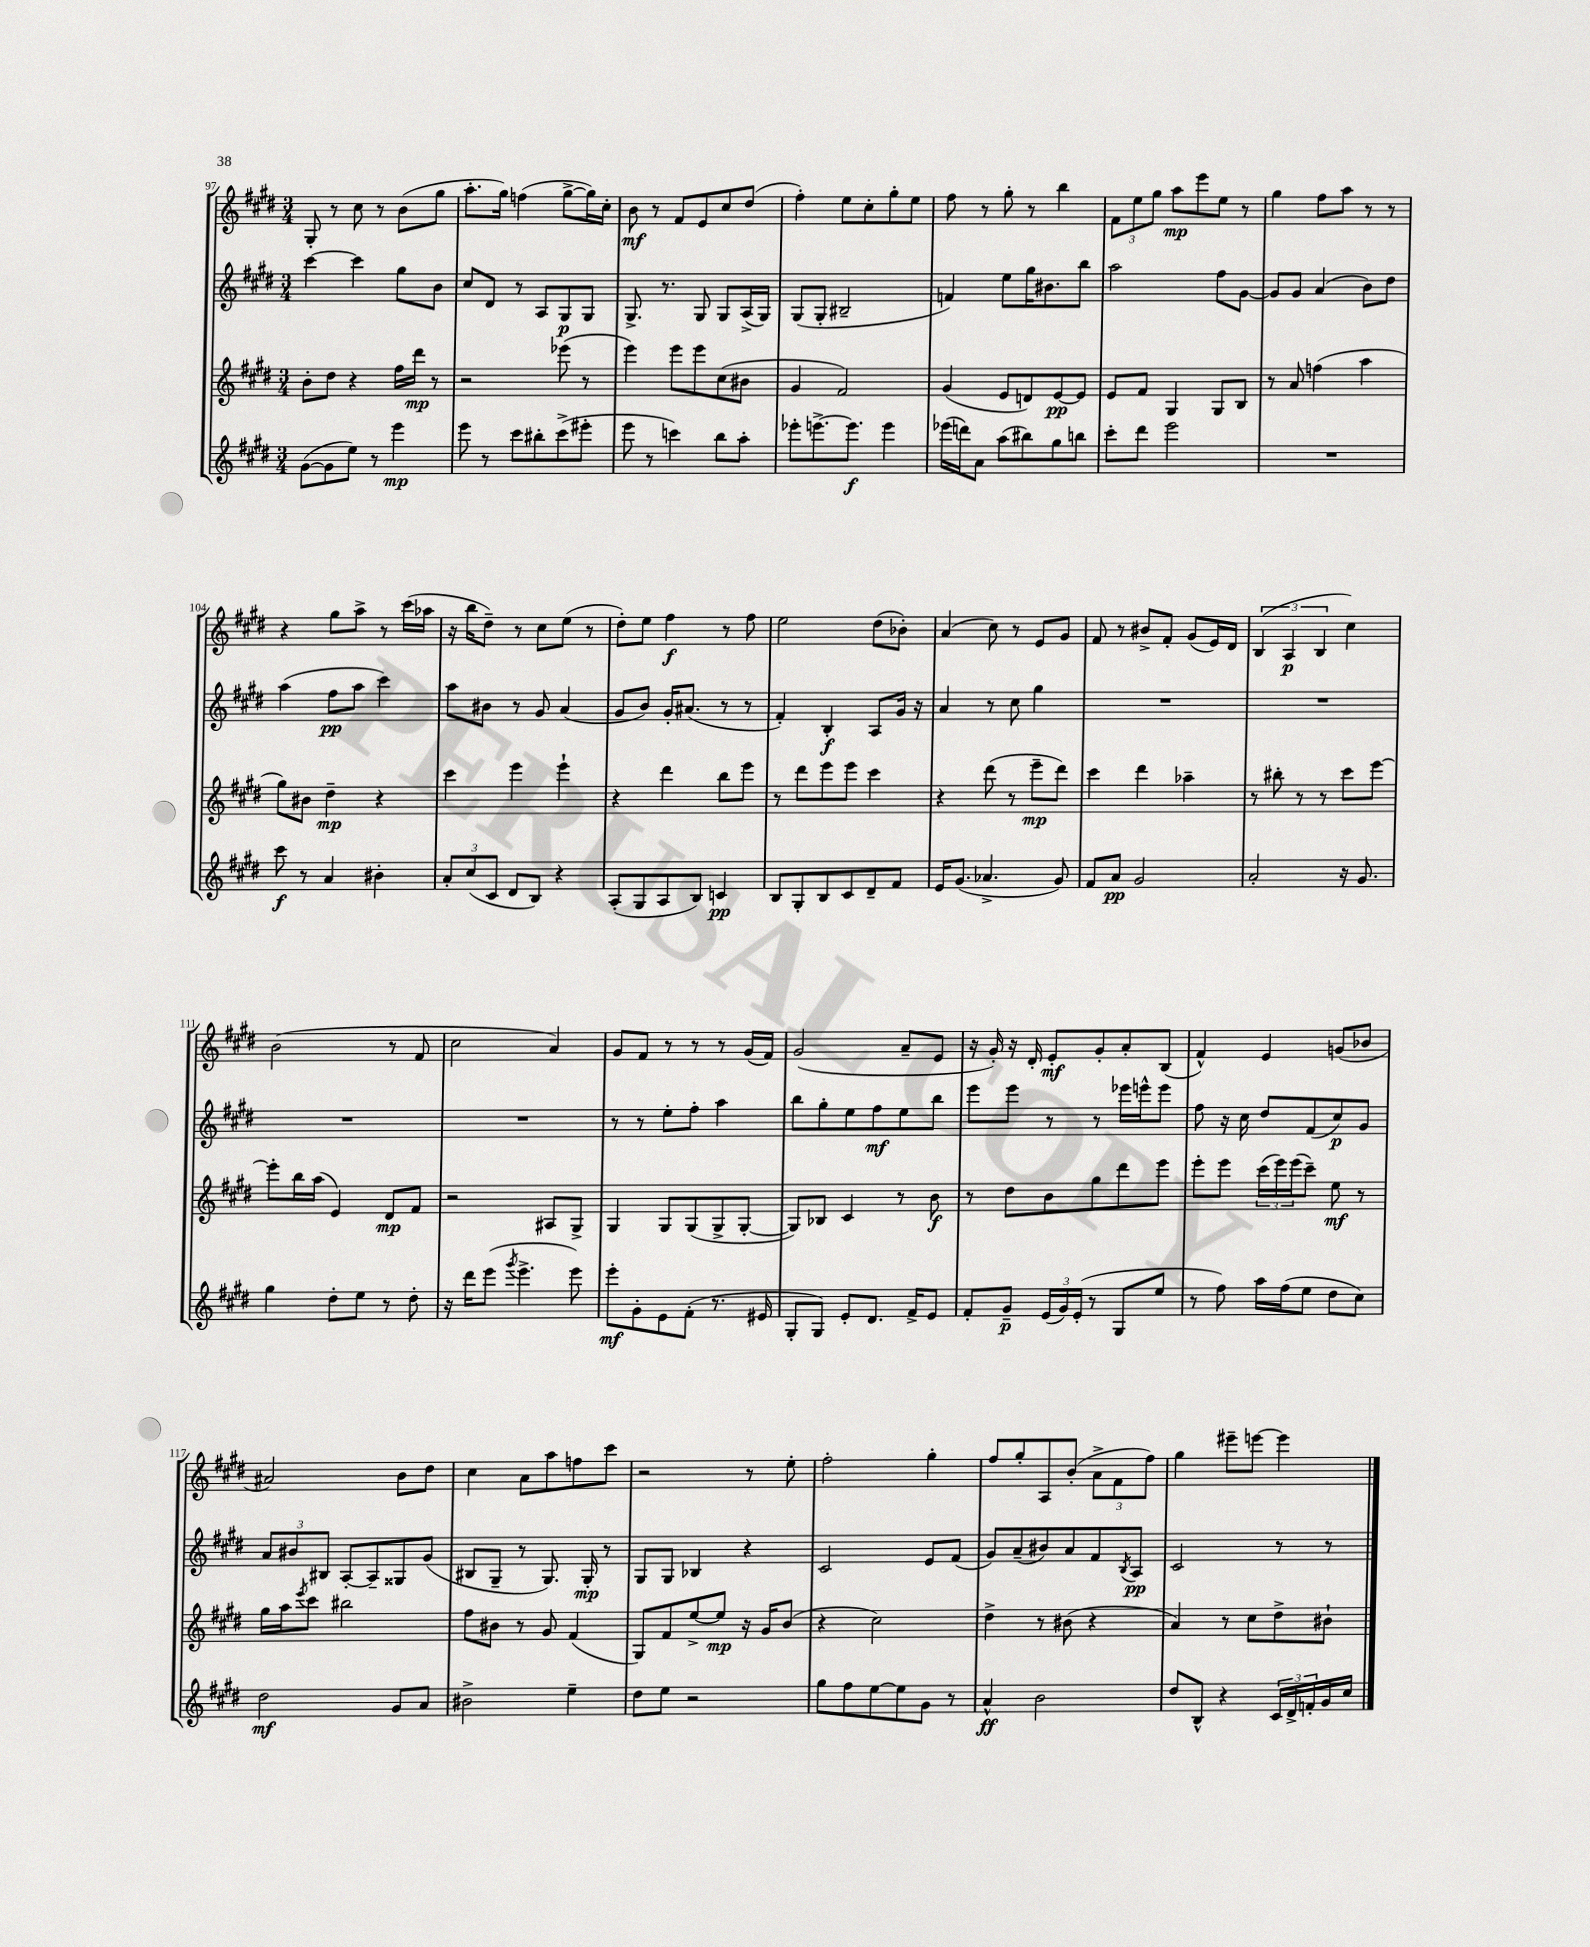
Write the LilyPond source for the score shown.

<<
\new StaffGroup <<
\new Staff = "s0" {
    \clef treble \key e \major \numericTimeSignature \time 3/4
    gis8-. r8 cis''8 r8 b'8( gis''8 |
    a''8.-. gis''16) f''4( gis''8~-> gis''16) cis''16-. |
    b'8\mf r8 fis'8 e'8 cis''8 dis''8( |
    fis''4-.) e''8 cis''8-. gis''8-. e''8 |
    fis''8 r8 gis''8-. r8 b''4 |
    \tuplet 3/2 { fis'8 e''8 gis''8 } a''8\mp e'''8 e''8 r8 |
    gis''4 fis''8 a''8 r8 r8 |
    r4 gis''8 a''8-> r8 cis'''16( aes''16 |
    r16 b''16 dis''8--) r8 cis''8 e''8( r8 |
    dis''8-.) e''8 fis''4\f r8 fis''8 |
    e''2 dis''8( bes'8-.) |
    a'4( cis''8) r8 e'8 gis'8 |
    fis'8 r8 bis'8-> fis'8-. gis'8( e'16) dis'16 |
    \tuplet 3/2 { b4( a4\p b4 } cis''4) |
    b'2( r8 fis'8 |
    cis''2 a'4) |
    gis'8 fis'8 r8 r8 r8 gis'16( fis'16) |
    gis'2( a'8-- e'8 |
    r16 gis'16-.) r16 dis'16-. e'8-.\mf gis'8-. a'8-. b8( |
    fis'4-^) e'4 g'8( bes'8 |
    ais'2) b'8 dis''8 |
    cis''4 a'8 a''8 f''8 cis'''8 |
    r2 r8 e''8-. |
    fis''2-. gis''4-. |
    fis''8 gis''8-. a8 b'8-.( \tuplet 3/2 { a'8-> fis'8 fis''8) } |
    gis''4 eis'''8-- e'''8~ e'''4 \bar "|." |
}
\new Staff = "s1" {
    \clef treble \key e \major \numericTimeSignature \time 3/4
    cis'''4~ cis'''4 gis''8 b'8 |
    cis''8 dis'8 r8 a8 gis8\p gis8 |
    gis8.-> r8. gis8 gis8 a16->( gis16) |
    gis8( gis8-. bis2-- |
    f'4) e''8 gis''16 bis'8. b''8 |
    a''2 fis''8 gis'8~ |
    gis'8 gis'8 a'4( b'8) dis''8 |
    a''4( fis''8\pp a''8 cis'''4) |
    a''8 bis'8 r8 gis'8 a'4( |
    gis'8 b'8) gis'16-. ais'8.( r8 r8 |
    fis'4-.) b4-.\f a8 gis'16 r16 |
    a'4 r8 cis''8 gis''4 |
    R2. |
    R2. |
    R2. |
    R2. |
    r8 r8 e''8-. fis''8-. a''4 |
    b''8 gis''8-. e''8 fis''8\mf e''8 b''8 |
    e'''8 e'''8 r8 r8 ees'''16 e'''16-^ e'''8 |
    fis''8 r16 cis''16 dis''8 fis'8( cis''8\p) gis'8 |
    \tuplet 3/2 { a'8 bis'8 bis8 } a8~-. a8-- gisis8 gis'8( |
    bis8 gis8-- r8 gis8.) gis16-.\mp r8 |
    gis8 gis8 bes4 r4 |
    cis'2 e'8 fis'8( |
    gis'8) a'8--( bis'8) a'8 fis'8 \acciaccatura { b8 } a8\pp |
    cis'2 r8 r8 \bar "|." |
}
\new Staff = "s2" {
    \clef treble \key e \major \numericTimeSignature \time 3/4
    b'8-. dis''8 r4 fis''16 dis'''16\mp r8 |
    r2 ees'''8( r8 |
    e'''4) e'''8 e'''8 cis''8( bis'8 |
    gis'4 fis'2) |
    gis'4( e'8 d'8) e'8~\pp e'8 |
    e'8 fis'8 gis4 gis8 b8 |
    r8 a'8 f''4( a''4 |
    gis''8) bis'8 dis''4--\mp r4 |
    cis'''4 e'''4 e'''4-! |
    r4 dis'''4 b''8 e'''8 |
    r8 dis'''8 e'''8 e'''8 cis'''4 |
    r4 dis'''8( r8 e'''8--\mp dis'''8) |
    cis'''4 dis'''4 aes''4-- |
    r8 bis''8-. r8 r8 cis'''8 e'''8~ |
    e'''8-. b''16 a''16( e'4) dis'8\mp fis'8 |
    r2 ais8 gis8-> |
    gis4 gis8 gis8( gis8-> gis8~-. |
    gis8) bes8 cis'4 r8 b'8\f |
    r8 dis''8 b'8 gis''8 dis'''8 e'''8 |
    e'''8-. e'''8 \tuplet 3/2 { cis'''16( e'''16) e'''16( } cis'''8--) e''8\mf r8 |
    gis''16 a''16 \acciaccatura { e'''8 } cis'''8 bis''2 |
    fis''8 bis'8 r8 gis'8 fis'4( |
    gis8) fis'8 e''8~-> e''8\mp r16 gis'16 b'8( |
    r4 cis''2) |
    dis''4-> r8 bis'8( r4 |
    a'4) r8 cis''8 dis''8-> bis'8-! \bar "|." |
}
\new Staff = "s3" {
    \clef treble \key e \major \numericTimeSignature \time 3/4
    gis'8~( gis'8 e''8) r8 e'''4\mp |
    e'''8 r8 cis'''8 bis''8-. cis'''8->( eis'''8-. |
    e'''8 r8 c'''4) b''8 a''8-. |
    ees'''8-. e'''8.~-> e'''8.\f e'''4 |
    ees'''16( d'''16) a'8 a''8( bis''8) gis''8 b''8 |
    cis'''8-. dis'''8 e'''2 |
    R2. |
    cis'''8\f r8 a'4 bis'4-. |
    \tuplet 3/2 { a'8-. cis''8( cis'8 } dis'8 b8) r4 |
    a8-.( gis8 a8 b8) c'4\pp |
    b8 gis8-. b8 cis'8 dis'8-- fis'8 |
    e'16 gis'8.( aes'4.-> gis'8) |
    fis'8 a'8\pp gis'2 |
    a'2-. r16 gis'8. |
    gis''4 dis''8-. e''8 r8 dis''8-. |
    r16 dis'''16 e'''8( \acciaccatura { gis'''8 } e'''4.-> e'''8) |
    e'''8-.\mf gis'8-. e'8 fis'8-.( r8. eis'16 |
    gis8-. gis8) e'8-. dis'8. fis'16-> e'8 |
    fis'8-. gis'8--\p \tuplet 3/2 { e'16( gis'16) e'16-.( } r8 gis8 e''8 |
    r8 fis''8) a''16 fis''16( e''8 dis''8 cis''8) |
    dis''2\mf gis'8 a'8 |
    bis'2-> e''4-- |
    dis''8 e''8 r2 |
    gis''8 fis''8 e''8~ e''8 gis'8 r8 |
    a'4-^\ff b'2 |
    dis''8 b8-^ r4 \tuplet 3/2 { cis'16 dis'16-> f'16-. } gis'16 cis''16 \bar "|." |
}
>>
>>
\layout { \context { \Score currentBarNumber = #97 } }
